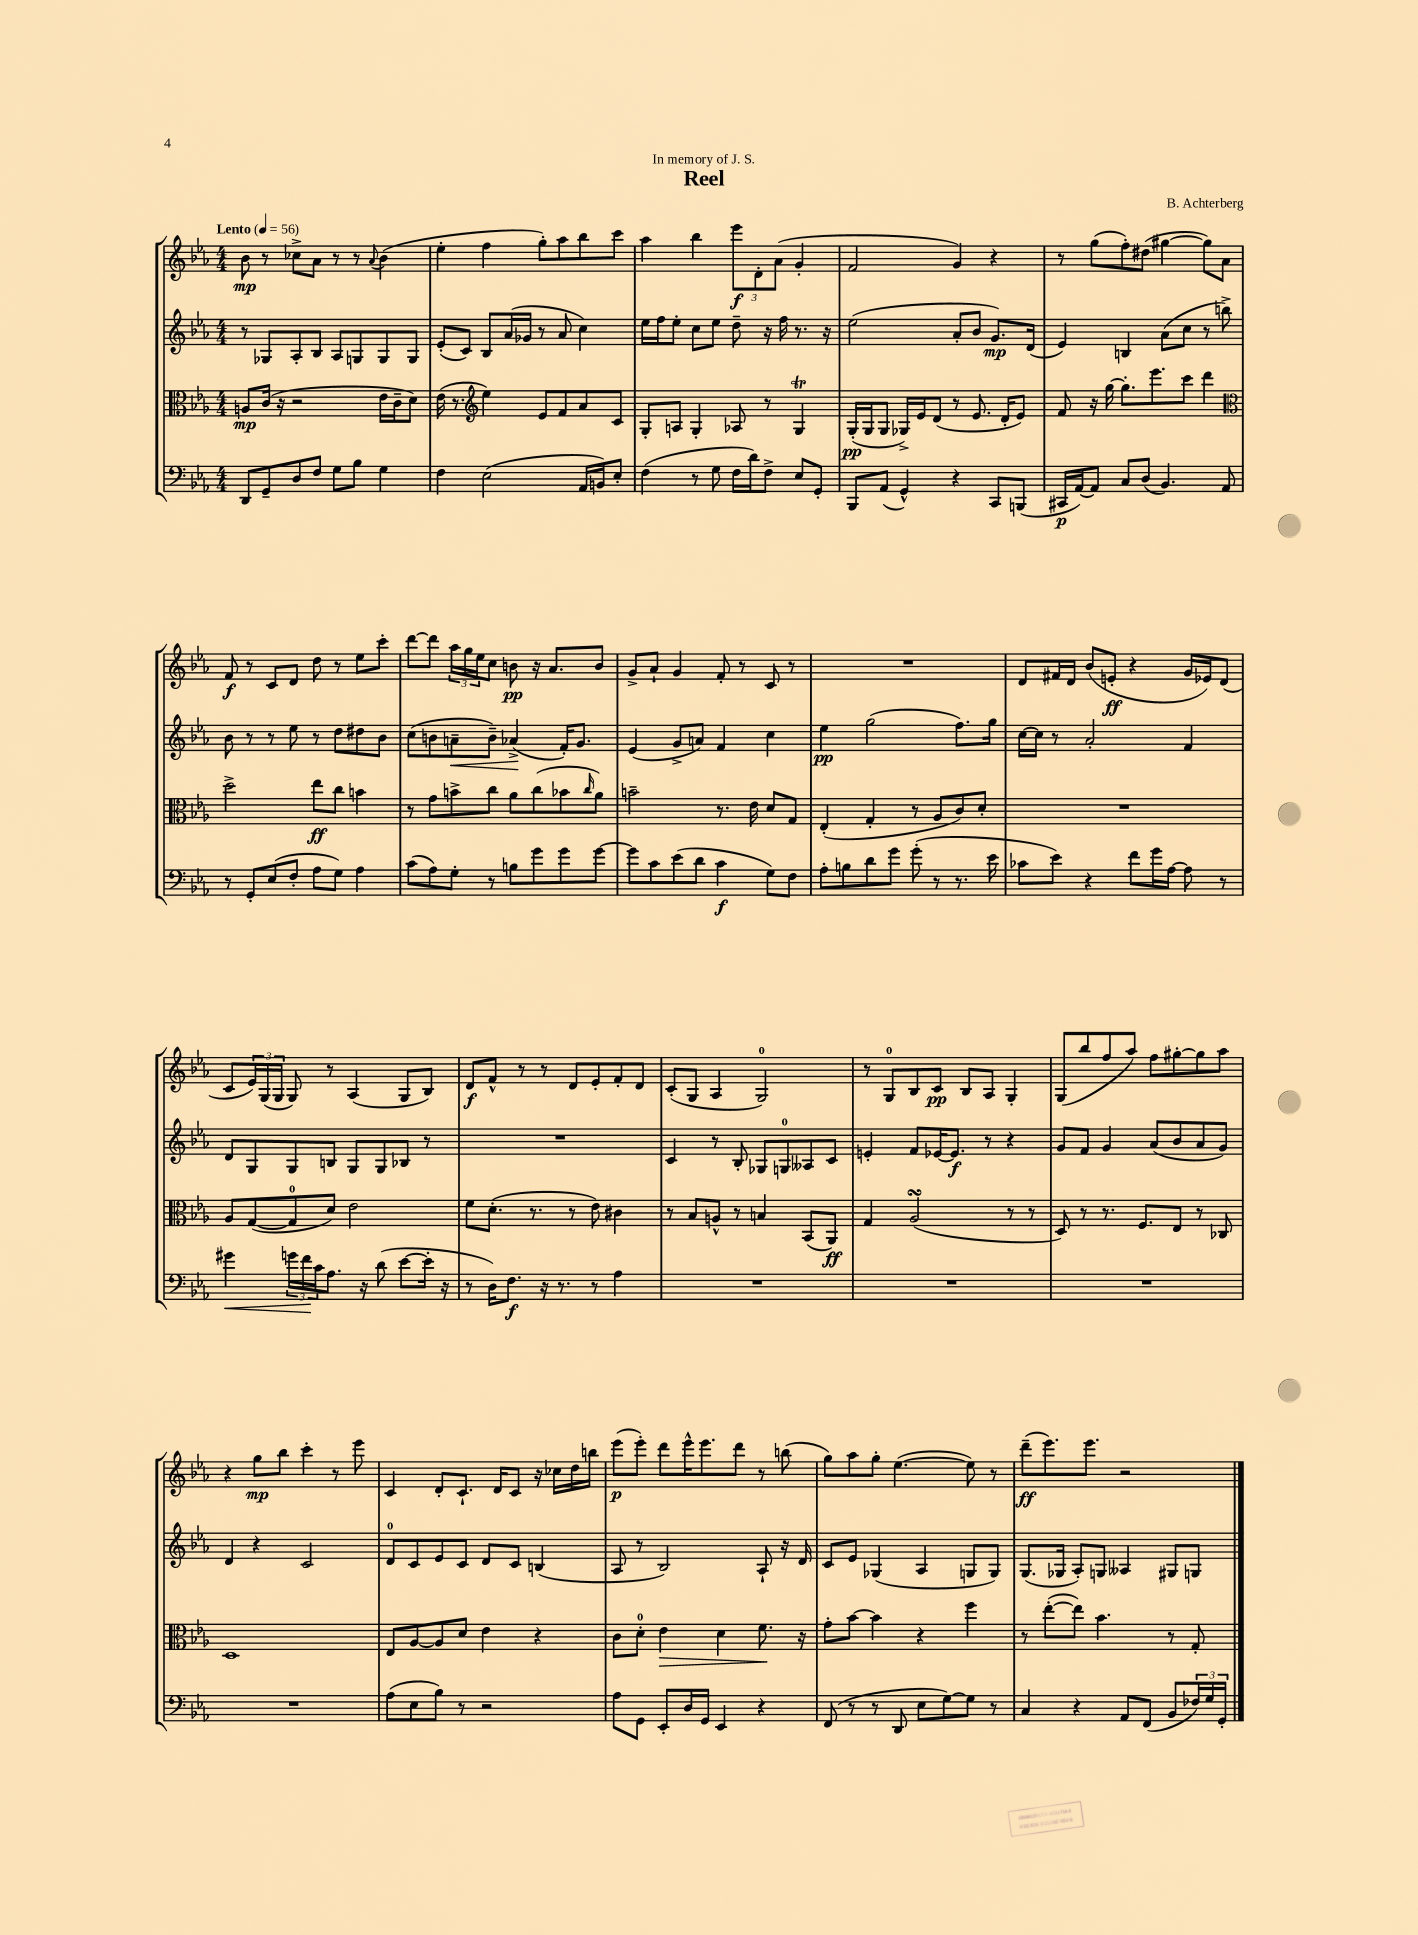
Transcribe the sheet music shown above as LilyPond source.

\header { title = "Reel" composer = "B. Achterberg" dedication = "In memory of J. S." }
<<
\new StaffGroup <<
\new Staff = "s0" {
    \clef treble \key ees \major \numericTimeSignature \time 4/4 \tempo "Lento" 4 = 56
    bes'8\mp r8 ces''8-> aes'8 r8 r8 \appoggiatura { aes'8 } bes'4( |
    ees''4-. f''4 g''8-.) aes''8 bes''8 c'''8 |
    aes''4 bes''4 \tuplet 3/2 { ees'''8\f d'8-. aes'8( } g'4-. |
    f'2 g'4) r4 |
    r8 g''8( f''8-.) dis''8( gis''4~ gis''8) aes'8 |
    f'8\f r8 c'8 d'8 d''8 r8 ees''8 c'''8-. |
    d'''8~ d'''8 \tuplet 3/2 { aes''16 g''16 ees''16 } c''8 b'8\pp r16 aes'8. b'8 |
    g'8-> aes'8-! g'4 f'8-. r8 c'8 r8 |
    R1 |
    d'8 fis'16 d'16 bes'8( e'8-.\ff r4 g'16 ees'16) d'8( |
    c'8 \tuplet 3/2 { ees'16) g16( g16 } g8) r8 aes4( g8 bes8) |
    d'8\f f'8-^ r8 r8 d'8 ees'8-. f'8-. d'8 |
    c'8-.( g8 aes4 g2-0) |
    r8 g8-0 bes8 c'8\pp bes8 aes8 g4-. |
    g8( bes''8 f''8 aes''8) f''8 gis''8~-. gis''8 aes''8 |
    r4 g''8\mp bes''8 c'''4-. r8 ees'''8 |
    c'4 d'8-. c'8.-! d'16 c'8 r16 ces''16 d''16 b''16 |
    ees'''8\p( ees'''8-.) d'''8 ees'''16-^ ees'''8. d'''8 r8 b''8( |
    g''8) aes''8 g''8-. ees''4.~( ees''8) r8 |
    d'''8--\ff( ees'''8.) ees'''8. r2 \bar "|." |
}
\new Staff = "s1" {
    \clef treble \key ees \major \numericTimeSignature \time 4/4
    r8 ges8 aes8-. bes8 aes8 g8 g8 g8 |
    ees'8-.( c'8) bes8 aes'16( ges'16 r8 aes'8 c''4) |
    ees''16 f''16 ees''8-. c''8 ees''8 d''8-- r16 f''16 r8. r16 |
    ees''2( aes'8-. bes'8 g'8.\mp) d'16( |
    ees'4) b4 aes'8( c''8 r8 b''8->) |
    bes'8 r8 r8 ees''8 r8 d''8 dis''8 bes'8 |
    c''8( b'8 a'8--\< b'8--) aes'4->\!( f'16-.) g'8. |
    ees'4( g'8-> a'8) f'4 c''4 |
    ees''4\pp g''2( f''8.) g''16 |
    c''16~ c''16 r8 aes'2-. f'4 |
    d'8 g8 g8 b8 g8 g8 bes8 r8 |
    R1 |
    c'4 r8 bes8-. ges8 g8-0 aeses8 c'8 |
    e'4-. f'8 ees'16~ ees'8.\f r8 r4 |
    g'8 f'8 g'4 aes'8( bes'8 aes'8 g'8) |
    d'4 r4 c'2 |
    d'8-0 c'8 ees'8 c'8 d'8 c'8 b4( |
    aes8 r8 bes2) aes8-! r16 d'16 |
    c'8 ees'8 ges4( aes4 g8 g8) |
    g8.( ges16 aes8-.) g8 aeses4 gis8 g8 \bar "|." |
}
\new Staff = "s2" {
    \clef alto \key ees \major \numericTimeSignature \time 4/4
    a8\mp c'16( r16 r2 ees'16 c'16-- d'8) |
    ees'16( r8. \clef treble ees''4) ees'8 f'8 aes'8 c'8 |
    g8-. a8 g4-. aes8 r8 g4\trill |
    g16-.\pp( g16 g8 ges16->) ees'16 d'8( r8 ees'8. d'16-. ees'8) |
    f'8 r16 g''16~ g''8.-. ees'''8. c'''8 d'''4 |
    \clef alto d''2-> ees''8\ff c''8 b'4 |
    r8 g'8 b'8-> c''8 aes'8 c''8( bes'8 \grace { c''16 } aes'8) |
    b'2-- r8. ees'16 d'8 g8 |
    ees4-.( g4-. r8 aes8 c'8) d'8-. |
    R1 |
    aes8 g8~( g8-0 d'8) ees'2 |
    f'8 d'8.-.( r8. r8 ees'8) cis'4 |
    r8 bes8 a8-^ r8 b4 bes,8( aes,8\ff) |
    g4 aes2\turn( r8 r8 |
    d8) r8 r8. f8. ees8 r8 ces8 |
    d1 |
    ees8 aes8~ aes8 d'8 ees'4 r4 |
    c'8 d'8-0-. ees'4\> d'4 f'8.\! r16 |
    g'8-. bes'8~ bes'4 r4 f''4 |
    r8 ees''8~-.( ees''8) bes'4. r8 g8-. \bar "|." |
}
\new Staff = "s3" {
    \clef bass \key ees \major \numericTimeSignature \time 4/4
    d,8 g,8-- d8 f8 g8 bes8 g4 |
    f4 ees2( aes,16 b,16) ees8-. |
    f4( r8 g8 f16 d'16) f8-> ees8 g,8-. |
    bes,,8 aes,8( g,4-^) r4 c,8 b,,8( |
    cis,16\p aes,16~) aes,8 c8 d8( bes,4.) aes,8 |
    r8 g,8-. ees8( f8-. aes8 g8) aes4 |
    c'8( aes8) g8-. r8 b8 g'8 g'8 g'8~ |
    g'8 c'8 ees'8( d'8 c'4\f g8) f8 |
    aes8-. b8 d'8 g'8 g'8-.( r8 r8. ees'16 |
    ces'8 ees'8) r4 f'8 g'16 aes16~ aes8 r8 |
    gis'4\< \tuplet 3/2 { g'16 f'16\! c'16 } aes8. r16 d'8( ees'8~ ees'16-. r16 |
    r8 d16) f8.\f r16 r8. r8 aes4 |
    R1 |
    R1 |
    R1 |
    R1 |
    aes8( ees8 bes8) r8 r2 |
    aes8 g,8 ees,8-. d16 g,16 ees,4 r4 |
    f,8( r8 r8 d,8 ees8 g8~) g8 r8 |
    c4 r4 aes,8 f,8( bes,8 \tuplet 3/2 { fes16) g16 g,16-. } \bar "|." |
}
>>
>>
\layout { \context { \Score \remove "Bar_number_engraver" } }
